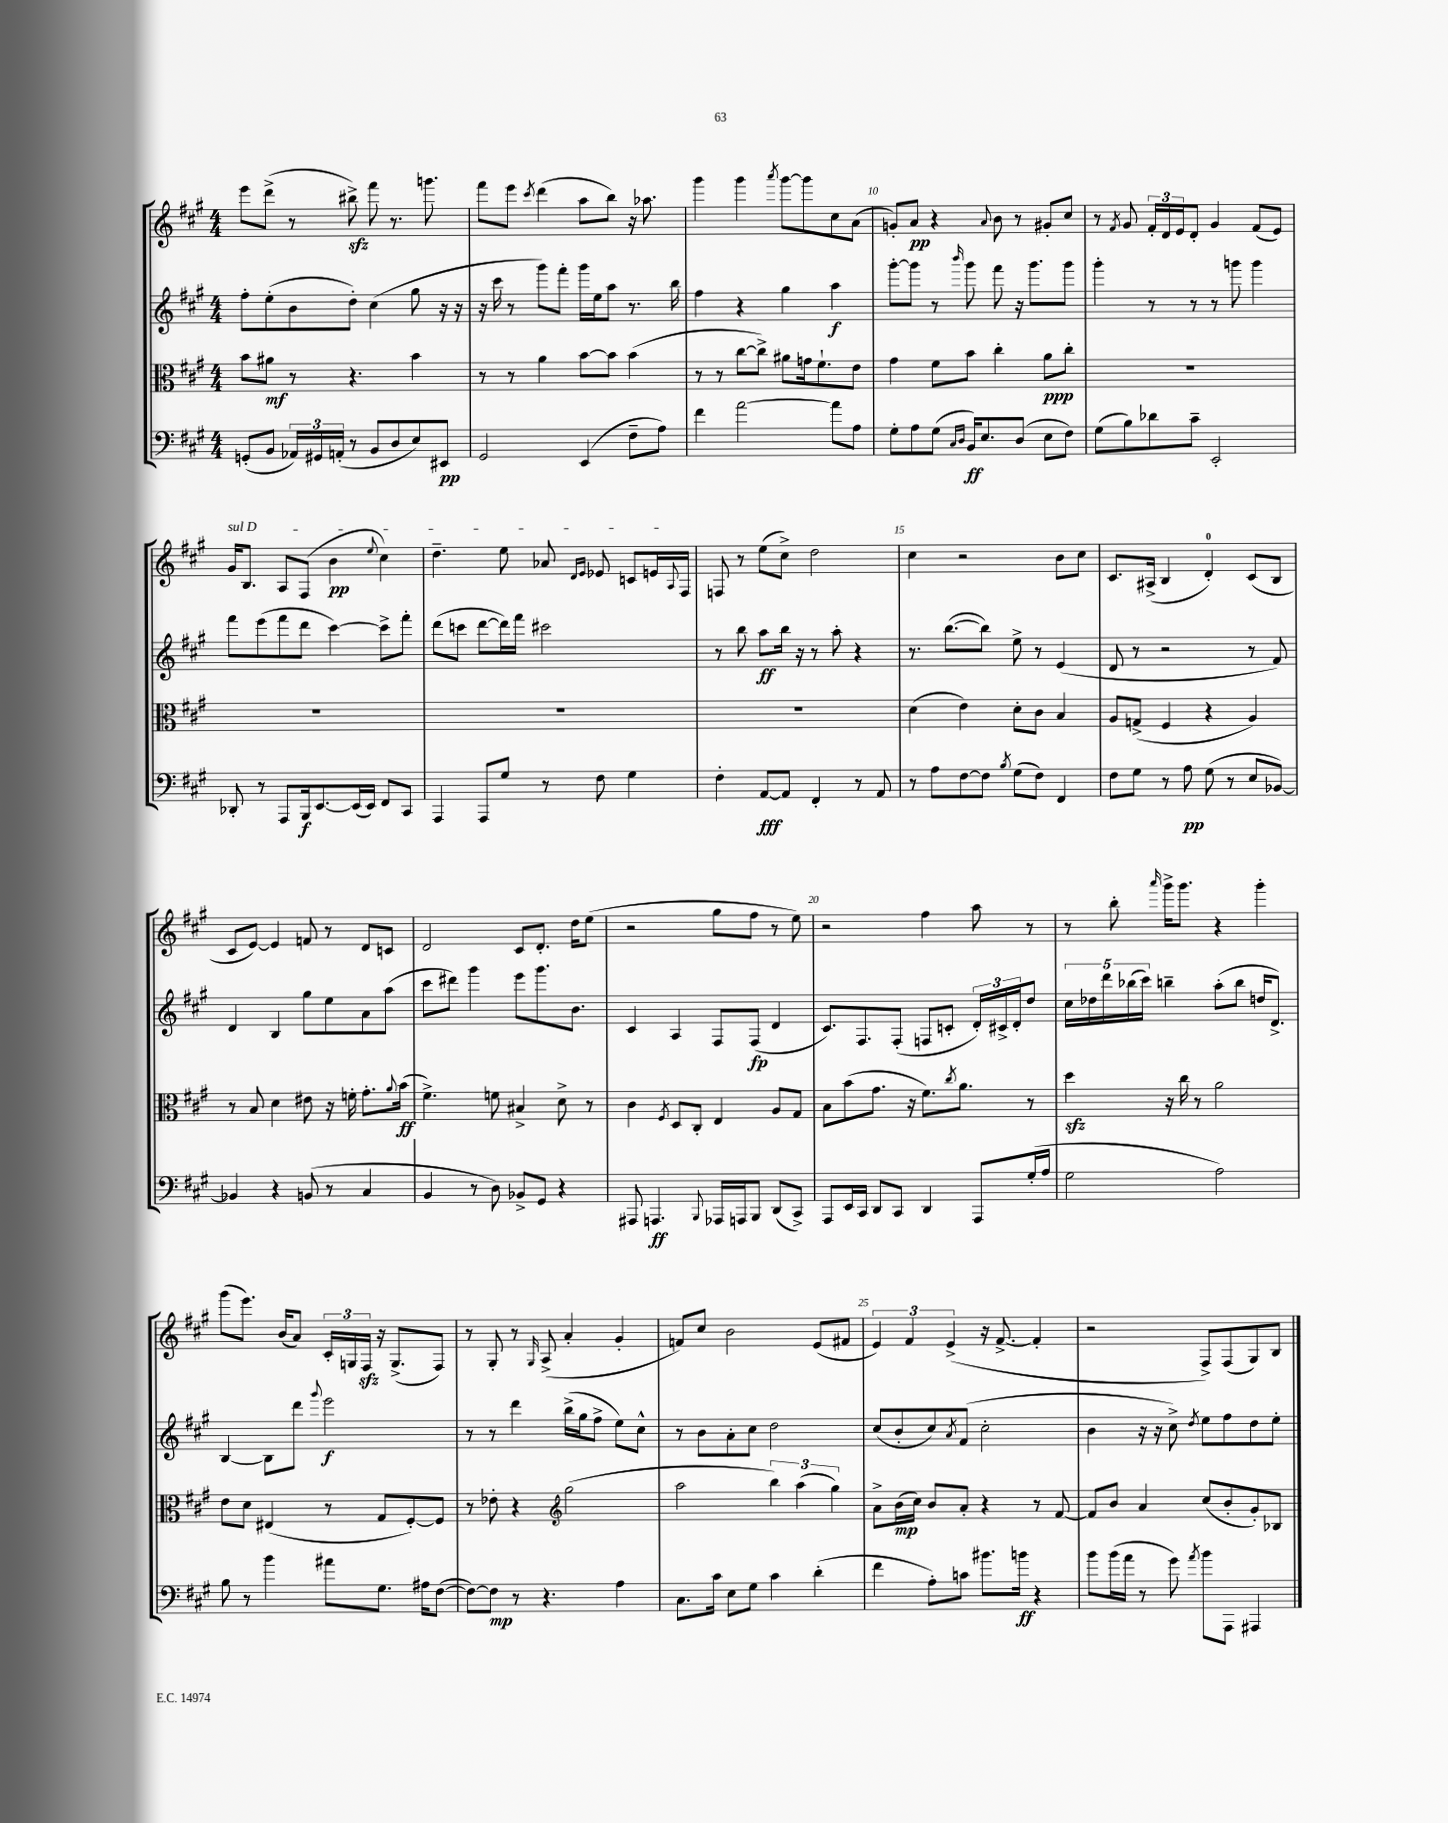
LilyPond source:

<<
\new StaffGroup <<
\new Staff = "s0" {
    \clef treble \key a \major \numericTimeSignature \time 4/4
    e'''8 d'''8->( r8 bis''8->\sfz) fis'''8 r8. g'''8. |
    fis'''8 e'''8 \acciaccatura { cis'''8 } d'''4( a''8 b''8) r16 aes''8. |
    gis'''4 gis'''4 \acciaccatura { a'''8 } gis'''8~ gis'''8 cis''8 a'8( |
    g'8-.) a'8\pp r4 \appoggiatura { a'8 } b'8 r8 gis'8-. cis''8 |
    r8 \acciaccatura { fis'8 } gis'8 \tuplet 3/2 { fis'16-. d'16 e'16 } d'8-. gis'4 fis'8( e'8) |
    \once \override TextSpanner.bound-details.left.text = \markup { \italic "sul D" } gis'16\startTextSpan b8. a8 fis8( b'4\pp \appoggiatura { e''8 } cis''4) |
    d''4.-- e''8 aes'8 \grace { d'16 e'16 } ees'8 c'8 e'16 \appoggiatura { a8 } fis16\stopTextSpan |
    f8 r8 e''8( cis''8->) d''2 |
    cis''4 r2 b'8 cis''8 |
    cis'8. ais16->( b4 d'4-0-.) cis'8( b8 |
    cis'8 e'8~) e'4 f'8 r8 d'8 c'8 |
    d'2 cis'8 d'8.-. d''16 e''8( |
    r2 gis''8 fis''8 r8 e''8) |
    r2 fis''4 a''8 r8 |
    r8 b''8-. \grace { a'''16 } gis'''16-> gis'''8. r4 gis'''4-. |
    gis'''8( e'''8.) b'16( a'8) \tuplet 3/2 { cis'16-. g16 fis16\sfz } r16 g8.->( fis8) |
    r8 gis8-. r8 \grace { gis16 } a8->( a'4-. gis'4-. |
    f'8) cis''8 b'2 e'8( fis'8 |
    \tuplet 3/2 { e'4) fis'4 e'4->( } r16 fis'8.~-> fis'4-. |
    r2 fis8->) fis8( gis8) b8 \bar "|." |
}
\new Staff = "s1" {
    \clef treble \key a \major \numericTimeSignature \time 4/4
    fis''8-. e''8-.( b'8 d''8-.) cis''4( gis''8 r16 r16 |
    r16 cis'''16 r8 gis'''8) fis'''8-. gis'''16 e''16 a''8 r8. b''16 |
    fis''4 r4 gis''4 a''4\f |
    gis'''8~-. gis'''8 r8 \grace { b'''16 } gis'''8 fis'''8 r16 gis'''8. gis'''8 |
    gis'''4-. r8 r8 r8 g'''8 g'''4 |
    fis'''8 e'''8( fis'''8 d'''8 cis'''4~) cis'''8-> fis'''8-. |
    d'''8( c'''8 d'''8~ d'''16) fis'''16 cis'''2 |
    r8 b''8 a''8\ff b''16 r16 r8 a''8-. r4 |
    r8. b''8.~( b''8) e''8-> r8 e'4( |
    d'8 r8 r2 r8 fis'8) |
    d'4 b4 gis''8 e''8 a'8 a''8( |
    cis'''8 dis'''8) gis'''4 e'''8 gis'''8. b'8. |
    cis'4 a4 fis8 fis8\fp( d'4 |
    cis'8.) fis8. fis8-.( f8 c'8-. \tuplet 3/2 { d'16-.) cis'16-> d'16-. } d''8 |
    \tuplet 5/4 { cis''16 des''16 d'''16 bes''16( cis'''16) } b''4-- a''8-.( b''8 d''16 d'8.->) |
    b4~ b8 d'''8 \appoggiatura { gis'''8 } e'''2\f |
    r8 r8 d'''4 b''16->( gis''16 fis''8-> e''8) cis''8-^ |
    r8 b'8 a'8-. cis''8 d''2 |
    cis''8( b'8-. cis''8) \acciaccatura { a'8 } fis'8( cis''2-. |
    b'4 r16 r16 cis''8->) \acciaccatura { d''8 } e''8 fis''8 d''8 e''8-. \bar "|." |
}
\new Staff = "s2" {
    \clef alto \key a \major \numericTimeSignature \time 4/4
    b'8 ais'8\mf r8 r4. b'4 |
    r8 r8 a'4 b'8~ b'8 b'4( |
    r8 r8 cis''8~ cis''8->) ais'8 g'16 fis'8.-! e'8 |
    gis'4 fis'8 b'8 cis''4-. a'8\ppp cis''8-. |
    R1 |
    R1 |
    R1 |
    R1 |
    d'4( e'4) d'8-. cis'8 b4 |
    a8 g8->( fis4 r4 a4) |
    r8 b8 d'4 eis'8 r16 f'16-. gis'8.-. \appoggiatura { a'8 } b'16\ff( |
    fis'4.->) f'8 bis4-> d'8-> r8 |
    cis'4 \acciaccatura { fis8 } d8 cis8-. e4 a8 gis8 |
    b8 b'8( gis'8. r16 fis'8.) \acciaccatura { cis''8 } a'8. r8 |
    d''4\sfz r16 cis''16 r8 a'2 |
    e'8 d'8 eis4( r8 gis8 fis8~-.) fis8 |
    r8 ees'8-. r4 \clef treble gis''2( |
    a''2 \tuplet 3/2 { b''4) a''4( gis''4) } |
    a'8-> b'16\mp( cis''16) b'8 a'8-. r4 r8 fis'8~ |
    fis'8 b'8 a'4 cis''8( b'8-. gis'8-.) bes8 \bar "|." |
}
\new Staff = "s3" {
    \clef bass \key a \major \numericTimeSignature \time 4/4
    g,8-.( b,8 \tuplet 3/2 { aes,16) gis,16 a,16-.( } r8 b,8 d8 e8) eis,8\pp |
    gis,2 e,4( fis8-- a8) |
    fis'4 a'2~ a'8 a8 |
    gis8-. a8 gis8( \grace { cis16 d16 } b,16\ff) e8. d8( e8 fis8) |
    gis8( b8) des'8 cis'8-- e,2-. |
    des,8-. r8 a,,8 b,,16\f e,8.~ e,16( e,16) fis,8 cis,8 |
    a,,4 a,,8 gis8 r8 fis8 gis4 |
    fis4-. a,8~\fff a,8 fis,4-. r8 a,8 |
    r8 a8 fis8~ fis8 \acciaccatura { b8 } gis8( fis8) fis,4 |
    fis8 gis8 r8 a8\pp gis8( r8 e8 bes,8~) |
    bes,4 r4 b,8( r8 cis4 |
    b,4 r8 d8) bes,8-> gis,8 r4 |
    ais,,8 a,,4.\ff \appoggiatura { b,,8 } aes,,16 a,,16 b,,8 d,8( cis,8->) |
    a,,8 e,16 cis,16 d,8 cis,8 d,4 a,,8 gis16-.( a16 |
    gis2 a2) |
    b8 r8 b'4 ais'8 gis8. ais16 fis8~( |
    fis8~) fis8\mp r8 r4. a4 |
    cis8. cis'16 e8 gis8 cis'4 d'4-.( |
    fis'4 a8-.) c'8 bis'8. b'16\ff r4 |
    b'8 b'16( a'16 r8 gis'8) \acciaccatura { a'8 } b'8 a,,8 ais,,4 \bar "|." |
}
>>
>>
\layout { \context { \Score currentBarNumber = #7 \override BarNumber.break-visibility = ##(#f #t #t) barNumberVisibility = #(every-nth-bar-number-visible 5) } }
